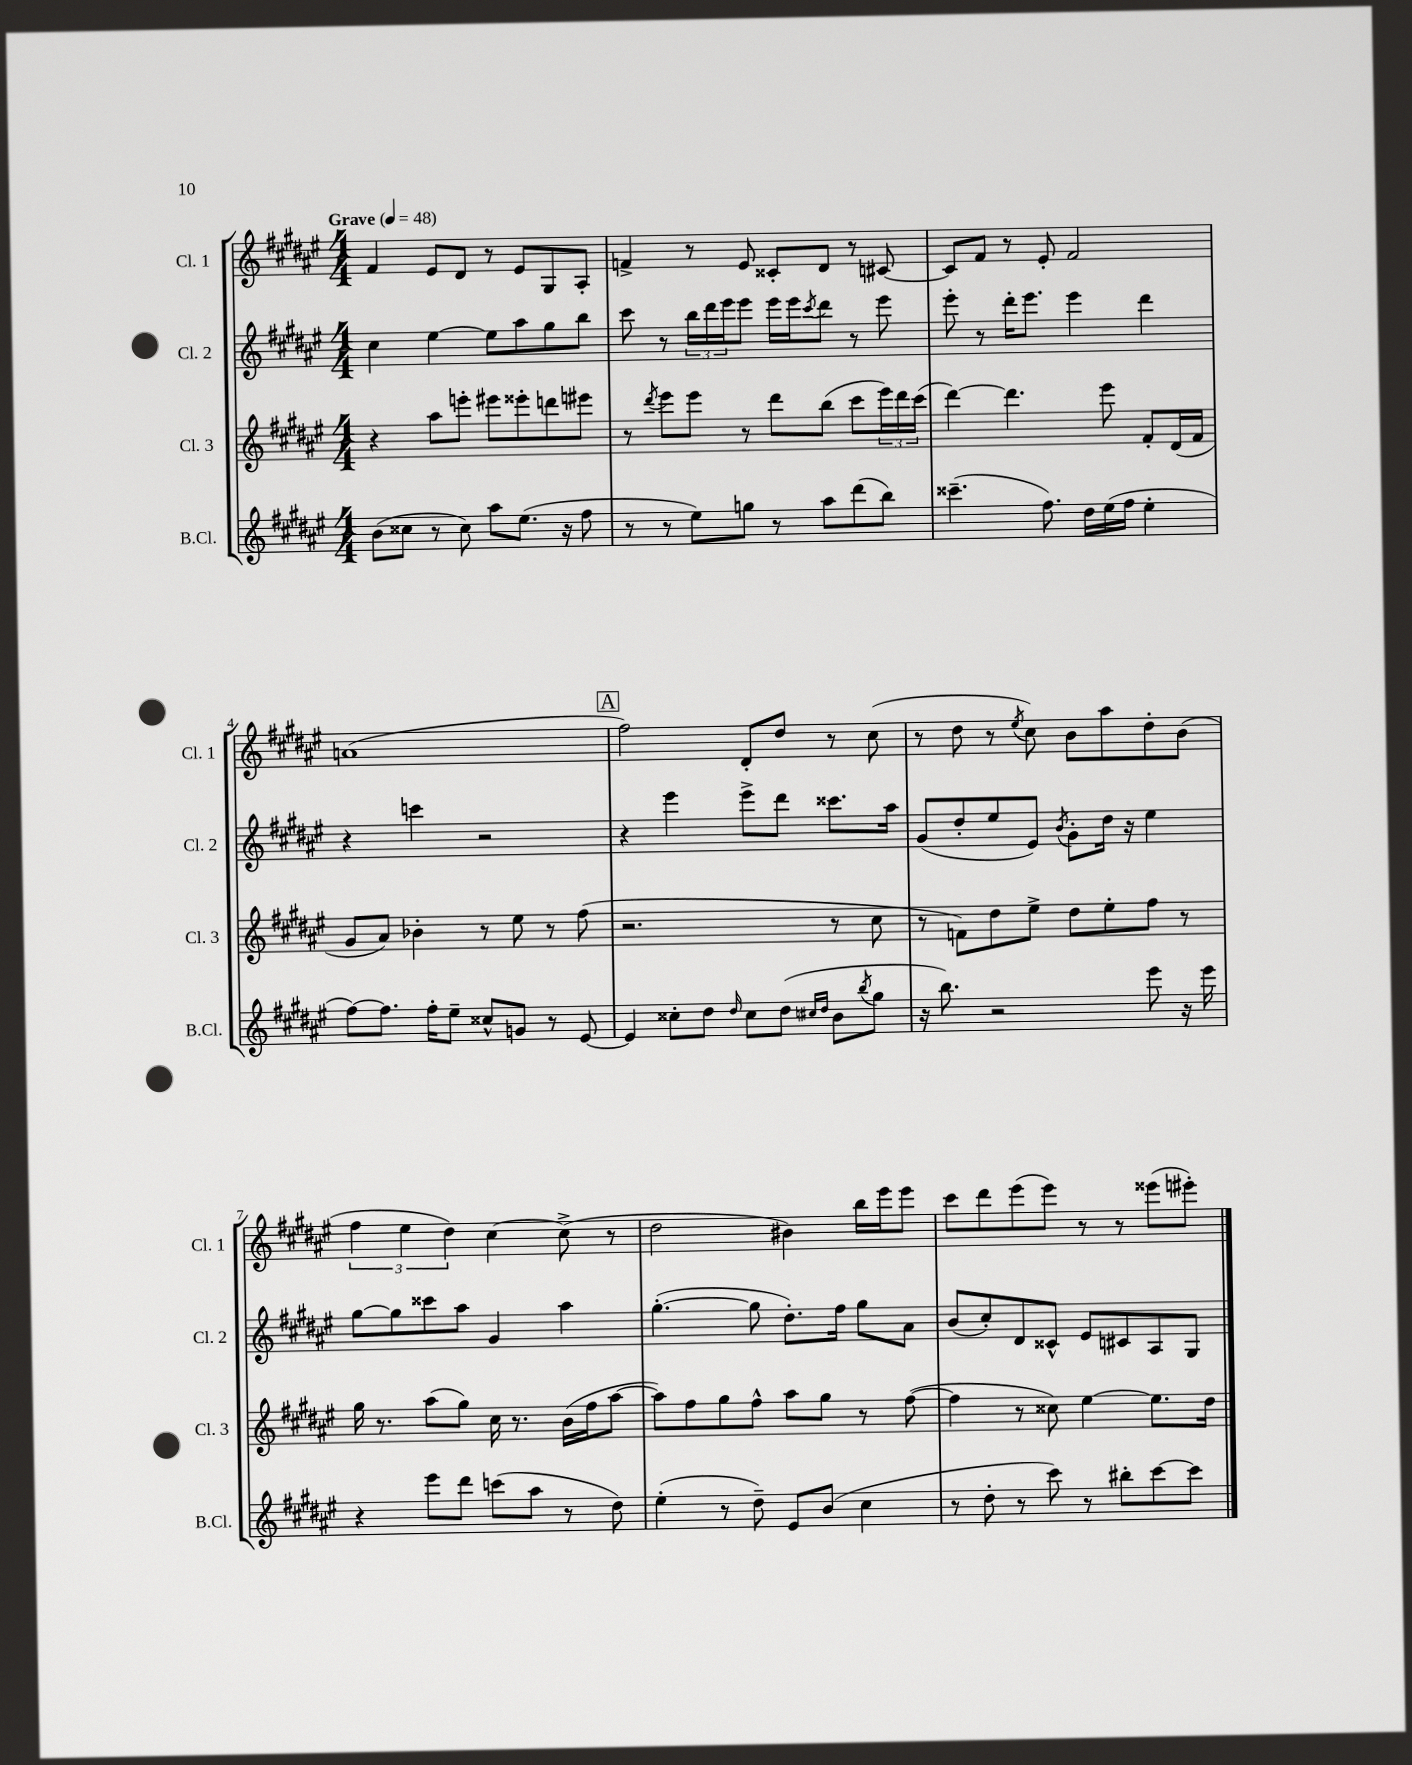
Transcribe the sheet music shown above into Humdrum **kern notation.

**kern	**kern	**kern	**kern
*part4	*part3	*part2	*part1
*staff4	*staff3	*staff2	*staff1
*I"B.Cl.	*I"Cl. 3	*I"Cl. 2	*I"Cl. 1
*I'B.Cl.	*I'Cl. 3	*I'Cl. 2	*I'Cl. 1
*clefG2	*clefG2	*clefG2	*clefG2
*k[f#c#g#d#a#e#]	*k[f#c#g#d#a#e#]	*k[f#c#g#d#a#e#]	*k[f#c#g#d#a#e#]
*M4/4	*M4/4	*M4/4	*M4/4
*MM48	*MM48	*MM48	*MM48
=1	=1	=1	=1
!	!	!	!LO:TX:a:B:t=Grave
(8b\L	4r	4cc#\	4f#/
8cc##X\J	.	.	.
8r	8aa#\L	[4ee#\	8e#/L
8cc##\)	8eeen'\J	.	8d#/J
8aa#\L	8eee#X\L	8ee#\L]	8r
(8.ee#\J	8eee##X'\	8aa#\	8e#/L
.	8dddn\	8gg#\	8G#/
16r	.	.	.
8ff#\	8eee#X\J	8bb\J	8A#'/J
=2	=2	=2	=2
8r	8r	8ccc#\	4fn^/
.	8qddd#/	.	.
8r	8eee#\L	8r	.
8ee#\L)	8eee#\J	24bb\LL	8r
.	.	24ddd#\	.
.	.	24eee#\J	.
8ggn\J	8r	8eee#\J	8e#/
8r	8ddd#\L	16eee#\LL	8c##X'/L
.	.	16eee#\J	.
.	.	8qccc#/	.
8aa#\L	(8bb\J	8ddd#\J	8d#/J
(8ddd#\	8ccc#\L	8r	8r
8bb\J)	24eee#\L)	8eee#\	[8c#X/
.	24ddd#\	.	.
.	(24ccc#\JJ	.	.
=3	=3	=3	=3
(4.ccc##X~\	[4ddd#\)	8eee#'\	8c#/L]
.	.	8r	8f#/J
.	4.ddd#\]	16ddd#'\KL	8r
.	.	8.eee#\J	.
8.ff#\)	.	.	8e#'/
.	.	4eee#\	2f#/
16dd#\LL	.	.	.
(16ee#\	8eee#\	.	.
16ff#\JJ	.	.	.
4ee#'\	8f#'/L	4ddd#\	.
.	(16d#/L	.	.
.	16f#/JJ	.	.
!!LO:LB:g=z
=4	=4	=4	=4
[8ff#\L)	8g#/L	4r	(1an
8.ff#\J]	8a#/J)	.	.
.	4b-X'\	4cccn\	.
16ff#'\KL	.	.	.
8ee#~\J	.	.	.
8cc##X^^/L	8r	2r	.
8gn/J	8ee#\	.	.
8r	8r	.	.
[8e#/	(8ff#\	.	.
!!LO:REH:place=s1:t=A
=5	=5	=5	=5
4e#/]	2.r	4r	2ff#\)
8cc##X'\L	.	4eee#\	.
8dd#\J	.	.	.
16qqdd#/	.	.	.
8cc##\L	.	8eee#^\L	8d#'/L
(8dd#\J	.	8ddd#\J	8dd#/J
16qqcc#X/LL	.	.	.
16qqdd#/JJ	.	.	.
8b\L	8r	8.ccc##X\L	8r
8qbb/	.	.	.
8gg#\J	8cc#\	.	(8cc#\
.	.	16aa#\Jk	.
=6	=6	=6	=6
16r	8r	(8g#/L	8r
8.bb\)	.	.	.
.	8fn\L)	8dd#'/	8dd#\
2r	8dd#\	8ee#/	8r
.	.	.	8qee#/
.	8ee#^\J	8e#/J)	8cc#\)
.	.	8qb/	.
.	8dd#\L	8g#'\L	8b\L
.	8ee#'\	16dd#\Jk	8aa#\
.	.	16r	.
8eee#\	8ff#\J	4ee#\	8dd#'\
16r	8r	.	(8b\J
16eee#\	.	.	.
!!LO:LB:g=z
=7	=7	=7	=7
4r	16gg#\	[8gg#\L	6ff#\
.	8.r	.	.
.	.	8gg#\]	.
.	.	.	6ee#\
8eee#\L	(8aa#\L	8ccc##X\	.
.	.	.	6dd#\)
8ddd#\J	8gg#\J)	8aa#\J	.
(8cccn\L	16cc#\	4g#/	[4cc#\
.	8.r	.	.
8aa#\J	.	.	.
8r	(16b\LL	4aa#\	(8cc#^\]
.	16ff#\J	.	.
8dd#\)	[8aa#\J	.	8r
=8	=8	=8	=8
(4ee#'\	8aa#\L])	([4.gg#'\	2dd#\
.	8ff#\	.	.
8r	8gg#\	.	.
8dd#~\)	8ff#^^\J	8gg#\]	.
8e#/L	8aa#\L	8.dd#'\L)	4b#X\)
(8b/J	8gg#\J	.	.
.	.	16ff#\Jk	.
4cc#\	8r	8gg#\L	16bb\LL
.	.	.	16eee#\J
.	([8ff#\	8a#\J	8eee#\J
=9	=9	=9	=9
8r	4ff#\]	(8b/L	8ccc#\L
8dd#'\	.	8cc#'/)	8ddd#\
8r	8r	8d#/	(8eee#\
8ccc#\)	8cc##X\)	8c##X^^/J	8eee#\J)
8r	[4ee#\	8e#/L	8r
8bb#X'\L	.	8c#X/	8r
[8ccc#\	8.ee#\L]	8A#/	(8eee##X\L
8ccc#\J]	.	8G#/J	8eee#X'\J)
.	16dd#\Jk	.	.
==	==	==	==
*-	*-	*-	*-
